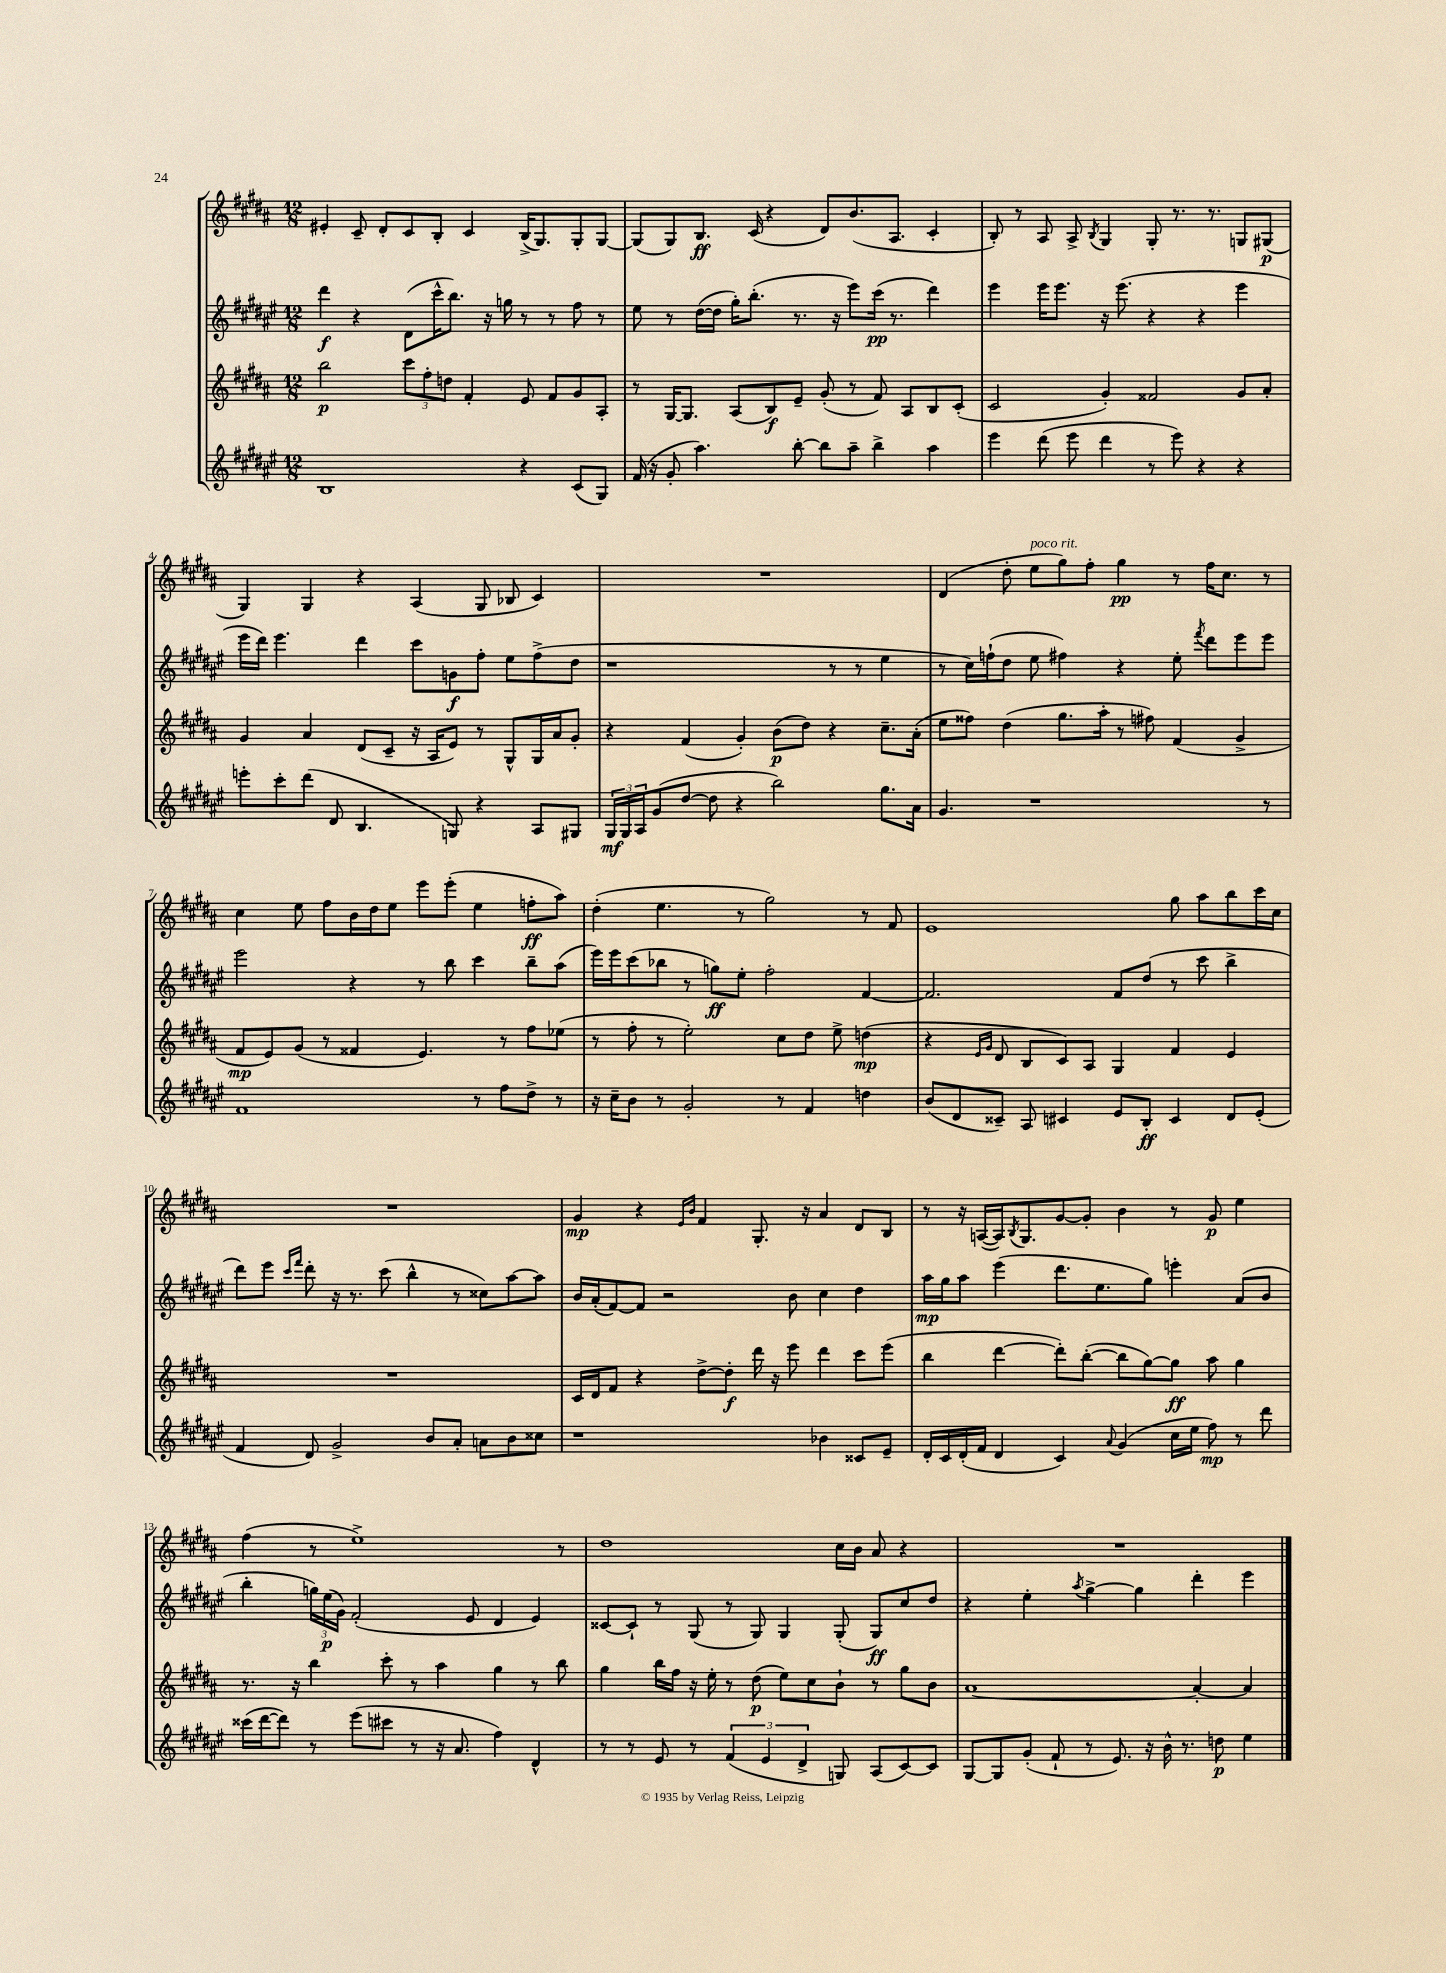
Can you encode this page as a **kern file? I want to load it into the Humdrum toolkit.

**kern	**kern	**kern	**kern
*staff4	*staff3	*staff2	*staff1
*clefG2	*clefG2	*clefG2	*clefG2
*k[f#c#g#d#a#e#]	*k[f#c#g#d#a#]	*k[f#c#g#d#a#e#]	*k[f#c#g#d#a#]
*M12/8	*M12/8	*M12/8	*M12/8
1B	2bb	4ddd#	4e#'
.	.	4r	8c#~
.	.	.	8d#'
.	12ccc#	(8d#	8c#
.	12ff#'	.	.
.	.	16ccc#^^	8B'
.	12dd	.	.
.	.	8.bb)	.
.	4f#'	.	4c#
.	.	16r	.
.	.	16gg	.
4r	8e	8r	(16B^
.	.	.	8.G#)
.	8f#	8r	.
(8c#	8g#	8ff#	8G#'
8G#)	8A#'	8r	[8G#
=	=	=	=
(16f#	8r	8ee#	(8G#]
16r	.	.	.
8g#'	[16G#	8r	8G#)
.	8.G#]	.	.
4.aa#)	.	([16dd#	8.B
.	.	16dd#]	.
.	(8A#	16gg#')	.
.	.	(8.bb'	(16c#
.	8B)	.	4r
[8bb'	8e~	8.r	.
8bb]	(8g#'	.	8d#)
.	.	16r	.
8aa#~	8r	8eee#)	(8.b
4bb^	8f#)	(16ccc#	.
.	.	8.r	8.A#
.	8A#	.	.
4aa#	8B	4ddd#)	4c#'
.	(8c#'	.	.
=	=	=	=
4eee#	2c#	4eee#	8B')
.	.	.	8r
(8ddd#	.	16eee#	8A#
.	.	8.eee#	.
8eee#	.	.	8A#^
.	.	.	8qB
4ddd#	4g#')	16r	4G#
.	.	(8.eee#	.
8r	2f##	4r	8G#'
8eee#)	.	.	8.r
4r	.	4r	.
.	.	.	8.r
4r	8g#	4eee#	8G
.	8a#'	.	(8G#
=	=	=	=
8eee'	4g#	16eee#	4G#)
.	.	16ddd#)	.
8ccc#'	.	4.eee#	.
(8ddd#	4a#	.	4G#
8d#	.	.	.
4.B	(8d#	4ddd#	4r
.	8c#~	.	.
.	16r	8ccc#	(4A#
.	16A#	.	.
8G)	8e)	8g	.
4r	8r	8ff#'	8G#
.	8G#^^	8ee#	8B-
8A#	16G#	(8ff#^	4c#)
.	16a#	.	.
8G#	8g#'	8dd#	.
=	=	=	=
24G#	4r	1r	1.r
24G#	.	.	.
24A#	.	.	.
(8g#	.	.	.
[8dd#	(4f#	.	.
8dd#]	.	.	.
4r	4g#')	.	.
2bb)	(8b	.	.
.	8dd#)	.	.
.	4r	8r	.
.	.	8r	.
8.gg#	8.cc#~	4ee#	.
16a#	(16a#'	.	.
=	=	=	=
4.g#	8ee	8r	(4d#
.	8ff##)	16cc#)	.
.	.	(16ff`	.
.	(4dd#	8dd#	8dd#'
1r	.	8ee#	8ee
.	8.gg#	4ff#)	8gg#)
.	.	.	8ff#'
.	16aa#'	.	.
.	8r	4r	4gg#
.	8ff#)	.	.
.	(4f#	8ee#'	8r
.	.	8qfff#	.
.	.	8ddd#	16ff#
.	.	.	8.cc#
.	4g#^	8eee#	.
8r	.	8eee#	8r
=	=	=	=
1f#	8f#	2eee#	4cc#
.	8e)	.	.
.	(8g#	.	8ee
.	8r	.	8ff#
.	4f##	4r	16b
.	.	.	16dd#
.	.	.	8ee
.	4.e)	8r	8eee
.	.	8bb	(8eee'
8r	.	4ccc#	4ee
8ff#	8r	.	.
8dd#^	8ff#	8bb~	8ff'
8r	(8ee-	(8aa#	8aa#)
=	=	=	=
16r	8r	16eee#)	(4dd#'
16cc#~	.	16eee#	.
8b	8ff#'	(8ccc#	.
8r	8r	8bb-	4.ee
2g#'	2ee')	8r	.
.	.	8gg)	.
.	.	8ee#'	8r
.	.	2ff#'	2gg#)
8r	8cc#	.	.
4f#	8dd#	.	.
.	8ee^	.	.
4dd	(4dd	[4f#	8r
.	.	.	8f#
=	=	=	=
(8b	4r	2.f#]	1e
8d#	.	.	.
.	16qqe	.	.
.	16qqg#	.	.
8c##~)	8d#	.	.
8A#	8B	.	.
4c#	8c#)	.	.
.	8A#	.	.
8e#	4G#	8f#	.
8B'	.	(8dd#	.
4c#	4f#	8r	8gg#
.	.	8ccc#	8aa#
8d#	4e	4bb^	8bb
(8e#'	.	.	16ccc#
.	.	.	16cc#
=	=	=	=
4f#	1.r	8ddd#)	1.r
.	.	8eee#	.
.	.	16qqccc#	.
.	.	16qqfff#	.
8d#)	.	8ddd#'	.
2g#^	.	16r	.
.	.	8.r	.
.	.	(8ccc#	.
.	.	4bb^^	.
8b	.	.	.
8a#'	.	8r	.
8a	.	8cc##)	.
8b	.	[8aa#	.
8cc##	.	8aa#]	.
=	=	=	=
1r	16c#	16b	4g#
.	16d#	(16a#'	.
.	8f#	[8f#)	.
.	4r	8f#]	4r
.	.	2r	.
.	.	.	16qqe
.	.	.	16qqb
.	[8dd#^	.	4f#
.	8dd#']	.	.
.	16ddd#	.	8.G#'
.	16r	.	.
.	8eee	8b	.
.	.	.	16r
4b-	4ddd#	4cc#	4a#
8c##	8ccc#	4dd#	8d#
8e#~	(8eee	.	8B
=	=	=	=
16d#'	4bb	16aa#	8r
16c#	.	16gg#	.
(16d#'	.	8aa#	16r
16f#	.	.	([16A
4d#	[4ddd#	(4eee#	16A])
.	.	.	8qB
.	.	.	8.G#
4c#)	8ddd#'])	8.ddd#	[8g#
.	([8bb'	.	8g#']
.	.	8.ee#	.
8qqa#	.	.	.
(4g#	8bb]	.	4b
.	[8gg#)	8gg#)	.
16cc#	8gg#]	4eee'	8r
16ee#	.	.	.
8ff#)	8aa#	.	8g#
8r	4gg#	(8a#	4ee
8ddd#	.	8b	.
=	=	=	=
(16ccc##	8.r	4bb'	(4ff#
[16ddd#	.	.	.
8ddd#])	.	.	.
.	16r	.	.
8r	4bb	24gg)	8r
.	.	(24ee#	.
.	.	24g#)	.
(8eee#	.	(2f#'	1ee^)
8ccc#	8ccc#'	.	.
8r	8r	.	.
16r	4aa#	.	.
8.a#	.	.	.
.	.	8e#	.
4ff#)	4gg#	4d#	.
4d#^^	8r	4e#)	.
.	8bb	.	8r
=	=	=	=
8r	4gg#	[8c##	1dd#
8r	.	8c##`]	.
8e#	16bb	8r	.
.	16ff#	.	.
8r	16r	(8G#	.
.	16ee'	.	.
(6f#	8r	8r	.
.	(8dd#	8G#)	.
6e#	.	.	.
.	8ee)	4G#	.
6d#^	.	.	.
.	8cc#	.	.
8G)	8b`	(8G#'	16cc#
.	.	.	16b
(8A#	8r	8G#)	8a#
[8c#)	8gg#	8cc#	4r
8c#]	8b	8dd#	.
=	=	=	=
[8G#	[1a#	4r	1.r
8G#]	.	.	.
(8g#'	.	4ee#'	.
8f#`	.	.	.
.	.	8qaa#	.
8r	.	[4gg#^	.
8.e#)	.	.	.
.	.	4gg#]	.
16r	.	.	.
16b^^	.	.	.
8.r	.	.	.
.	4a#'_	4ddd#'	.
8dd	.	.	.
4ee#	4a#]	4eee#	.
==	==	==	==
*-	*-	*-	*-
